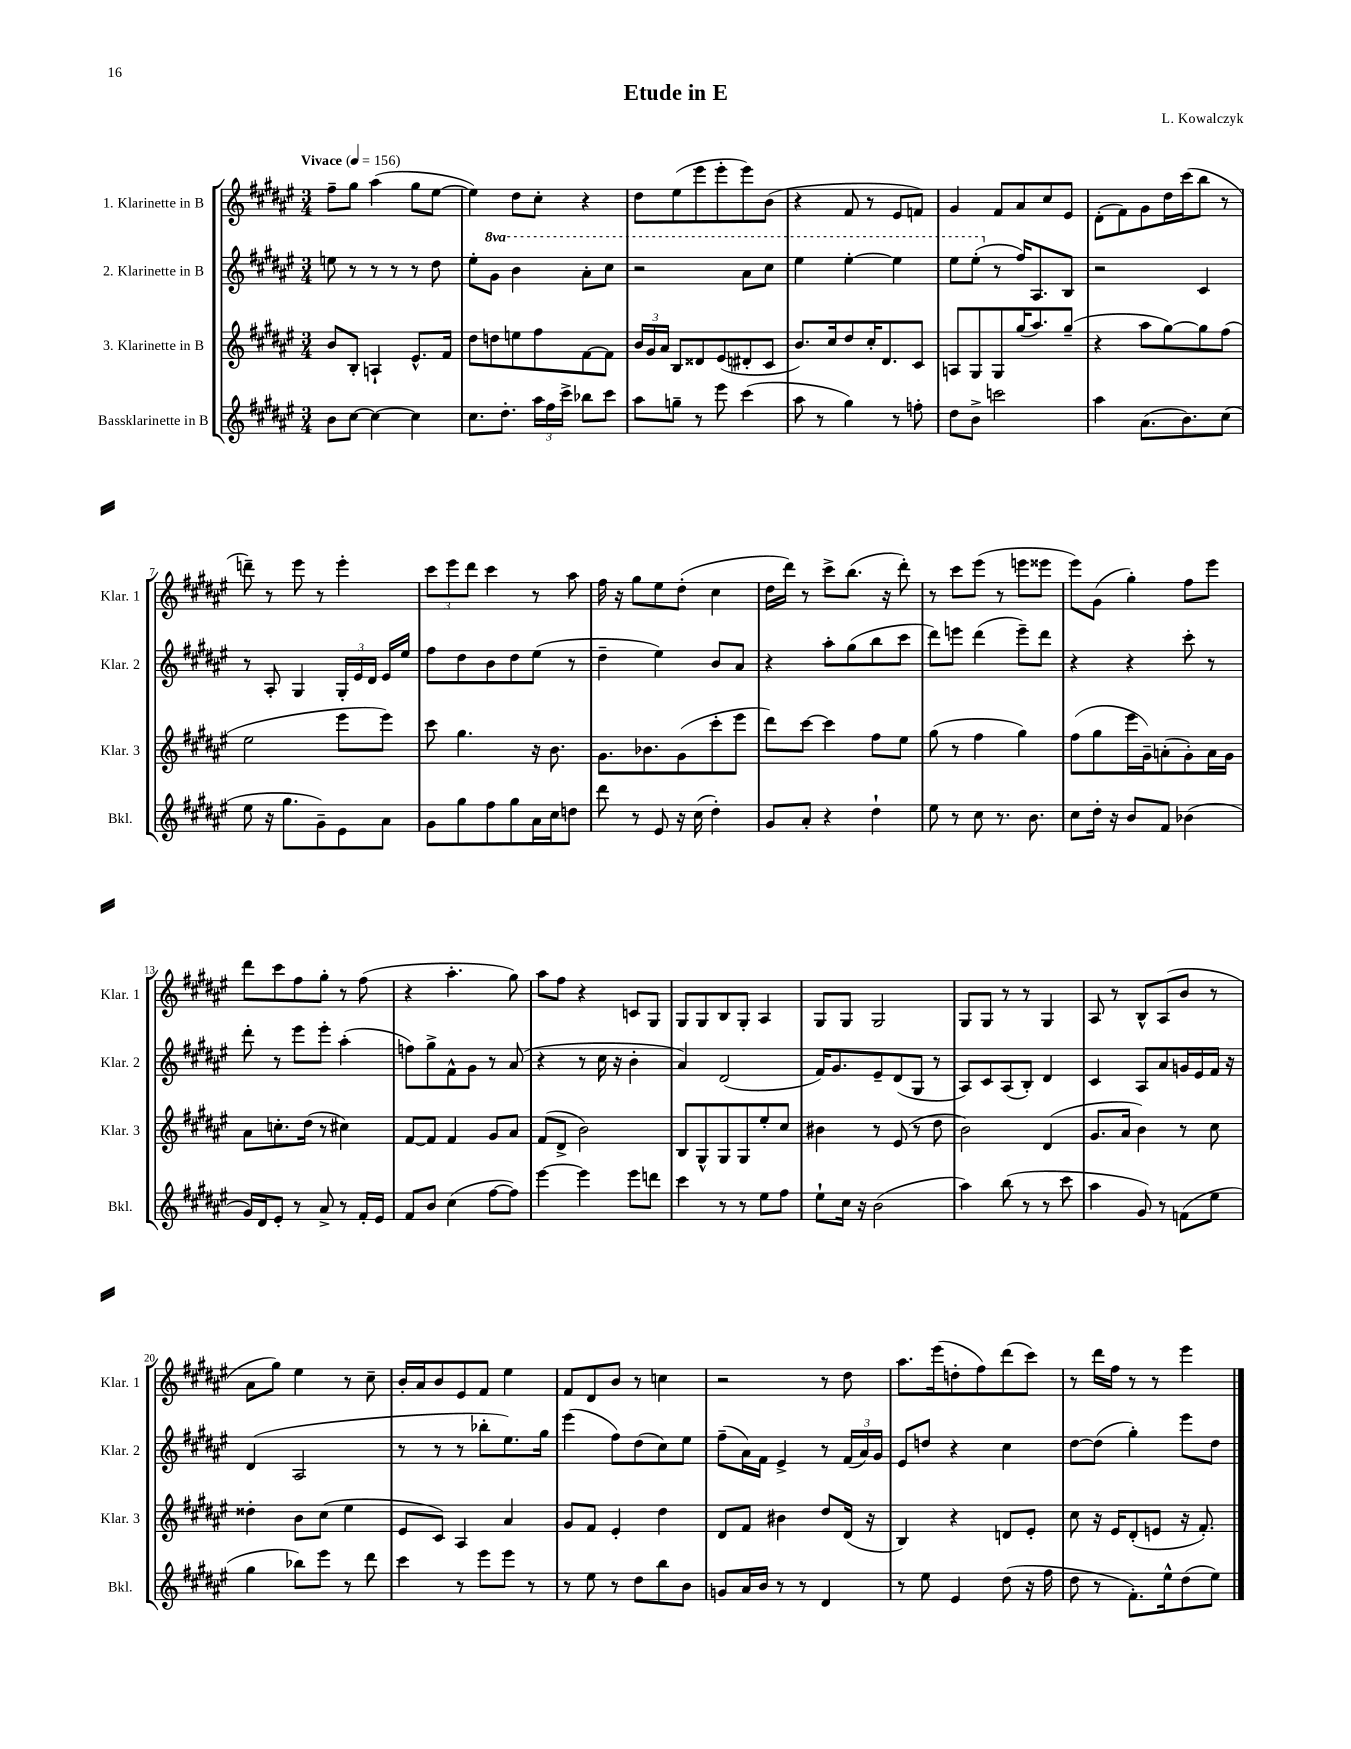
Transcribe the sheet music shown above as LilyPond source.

\header { title = "Etude in E" composer = "L. Kowalczyk" }
<<
\new StaffGroup <<
\new Staff = "s0" \with { instrumentName = "1. Klarinette in B" shortInstrumentName = "Klar. 1" } {
    \clef treble \key fis \major \numericTimeSignature \time 3/4 \tempo "Vivace" 4 = 156
    \autoBeamOff fis''8[-- gis''8] ais''4( gis''8[ eis''8]~ |
    eis''4) dis''8[ cis''8]-. r4 |
    dis''8[ eis''8( eis'''8 eis'''8-. eis'''8) b'8]( |
    r4 fis'8 r8 eis'8[ f'8]) |
    gis'4 fis'8[ ais'8 cis''8 eis'8] |
    dis'8[-.( fis'8) gis'8 dis''16 cis'''16( b''8] r8 |
    d'''8--) r8 eis'''8 r8 eis'''4-. |
    \tuplet 3/2 { cis'''8[ eis'''8 dis'''8] } cis'''4 r8 ais''8 |
    fis''16 r16 gis''8[ eis''8 dis''8]-.( cis''4 |
    dis''16[ dis'''16]) r8 cis'''8[-> b''8.]( r16 dis'''8-.) |
    r8 cis'''8[ eis'''8]( r8 e'''8[ eisis'''8] |
    eis'''8[) gis'8]( gis''4-.) fis''8[ eis'''8] |
    dis'''8[ cis'''8 fis''8 gis''8]-. r8 fis''8( |
    r4 ais''4.-. gis''8) |
    ais''8[ fis''8] r4 c'8[ gis8] |
    gis8[ gis8 b8 gis8]-. ais4 |
    gis8[ gis8] gis2 |
    gis8[ gis8] r8 r8 gis4 |
    ais8 r8 b8[-^ ais8( b'8] r8 |
    ais'8[ gis''8]) eis''4 r8 cis''8-- |
    b'16[-. ais'16 b'8 eis'8 fis'8] eis''4 |
    fis'8[ dis'8 b'8] r8 c''4 |
    r2 r8 dis''8 |
    ais''8.[ eis'''16( d''8-. fis''8) dis'''8( cis'''8]) |
    r8 dis'''16[ fis''16] r8 r8 eis'''4 \bar "|." |
}
\new Staff = "s1" \with { instrumentName = "2. Klarinette in B" shortInstrumentName = "Klar. 2" } {
    \clef treble \key fis \major \numericTimeSignature \time 3/4 \set Staff.ottavationMarkups = #ottavation-simple-ordinals
    \autoBeamOff e''8 r8 r8 r8 r8 dis''8 |
    eis''8[-. \ottava #1 gis''8] b''4 ais''8[-. cis'''8] |
    r2 ais''8[ cis'''8] |
    eis'''4 eis'''4~-. eis'''4 |
    eis'''8[ eis'''8]-.( \ottava #0 r8 fis''16[) ais8. b8] |
    r2 cis'4 |
    r8 ais8-. gis4 \tuplet 3/2 { gis16[-. eis'16 dis'16] } eis'16[ eis''16] |
    fis''8[ dis''8 b'8 dis''8 eis''8]( r8 |
    dis''4-- eis''4) b'8[ ais'8] |
    r4 ais''8[-. gis''8( b''8 cis'''8] |
    dis'''8[) e'''8] dis'''4( e'''8[--) dis'''8] |
    r4 r4 cis'''8-. r8 |
    dis'''8-. r8 eis'''8[ eis'''8]-. ais''4-.( |
    f''8[) gis''8-> fis'8-^ gis'8] r8 ais'8( |
    r4 r8 cis''16 r16 b'4-. |
    ais'4) dis'2( |
    fis'16[) gis'8. eis'8-- dis'8( gis8] r8 |
    ais8[) cis'8 ais8( b8]-.) dis'4 |
    cis'4 ais8[ ais'8 g'16 eis'16 fis'16] r16 |
    dis'4( ais2 |
    r8 r8 r8 bes''8[-. eis''8.) gis''16] |
    eis'''4( fis''8[) dis''8( cis''8) eis''8] |
    fis''8[--( ais'16) fis'16] eis'4-> r8 \tuplet 3/2 { fis'16[( ais'16) gis'16] } |
    eis'8[ d''8] r4 cis''4 |
    dis''8[~ dis''8]( gis''4-.) eis'''8[ dis''8] \bar "|." |
}
\new Staff = "s2" \with { instrumentName = "3. Klarinette in B" shortInstrumentName = "Klar. 3" } {
    \clef treble \key fis \major \numericTimeSignature \time 3/4
    \autoBeamOff b'8[ b8]-. a4-! eis'8.[-^ fis'16] |
    dis''8[ d''8 e''8 fis''8 fis'8~ fis'8] |
    \tuplet 3/2 { b'16[ gis'16 ais'16] } b8[ disis'8 eis'8( dis'8-. cis'8] |
    b'8.[) cis''16 dis''8 cis''16-. dis'8. cis'8] |
    a8[ gis8 gis8 gis''16( ais''8.) gis''8]--( |
    r4 ais''8[ gis''8~) gis''8 fis''8]( |
    eis''2 eis'''8[ eis'''8]) |
    cis'''8 gis''4. r16 b'8. |
    gis'8.[ bes'8. gis'8( cis'''8-. eis'''8] |
    dis'''8[) cis'''8]~ cis'''4 fis''8[ eis''8] |
    gis''8( r8 fis''4 gis''4) |
    fis''8[( gis''8 eis'''16 gis'16--) a'8-.( gis'8-.) a'16 gis'16] |
    ais'8[ c''8.-. dis''16]( r8 cis''4) |
    fis'8[~ fis'8] fis'4 gis'8[ ais'8] |
    fis'8[( dis'8]-> b'2) |
    b8[ gis8-^ gis8 gis8 eis''8-. cis''8] |
    bis'4 r8 eis'8( r8 dis''8 |
    b'2) dis'4( |
    gis'8.[ ais'16] b'4) r8 cis''8 |
    disis''4-. b'8[ cis''8]( eis''4 |
    eis'8[ cis'8]) ais4 ais'4 |
    gis'8[ fis'8] eis'4-. dis''4 |
    dis'8[ fis'8] bis'4 dis''8[ dis'16]( r16 |
    b4) r4 d'8[ eis'8]-. |
    cis''8 r16 eis'16[ dis'8-.( e'8] r16 fis'8.-.) \bar "|." |
}
\new Staff = "s3" \with { instrumentName = "Bassklarinette in B" shortInstrumentName = "Bkl." } {
    \clef treble \key fis \major \numericTimeSignature \time 3/4
    \autoBeamOff b'8[ cis''8]~ cis''4~ cis''4 |
    cis''8.[ dis''8.]-. \tuplet 3/2 { ais''16[ fis''16 cis'''16]-> } bes''8[ cis'''8] |
    ais''8[ g''8]-- r8 eis'''8 cis'''4( |
    ais''8 r8 gis''4) r8 f''8-. |
    dis''8[ b'8]-> c'''2 |
    ais''4 ais'8.[( b'8.) cis''8]( |
    eis''8 r16 gis''8.[ gis'8--) eis'8 ais'8] |
    gis'8[ gis''8 fis''8 gis''8 ais'16 cis''16 d''8] |
    dis'''8 r8 eis'8 r16 cis''16( dis''4-.) |
    gis'8[ ais'8]-. r4 dis''4-! |
    eis''8 r8 cis''8 r8. b'8. |
    cis''8[ dis''16]-. r16 b'8[ fis'8] bes'4( |
    gis'16[) dis'16 eis'8]-. r8 ais'8-> r8 fis'16[-. eis'16] |
    fis'8[ b'8] cis''4( fis''8[~ fis''8]) |
    eis'''4~ eis'''4 eis'''8[ d'''8] |
    cis'''4 r8 r8 eis''8[ fis''8] |
    eis''8[-! cis''16] r16 b'2( |
    ais''4) b''8( r8 r8 cis'''8 |
    ais''4 gis'8) r8 f'8[( eis''8] |
    gis''4 bes''8[) eis'''8] r8 dis'''8 |
    cis'''4 r8 eis'''8[ eis'''8] r8 |
    r8 eis''8 r8 dis''8[ b''8 b'8] |
    g'8[ ais'16 b'16] r8 r8 dis'4 |
    r8 eis''8 eis'4 dis''8( r16 fis''16 |
    dis''8 r8 fis'8.[-.) eis''16-^ dis''8( eis''8]) \bar "|." |
}
>>
>>
